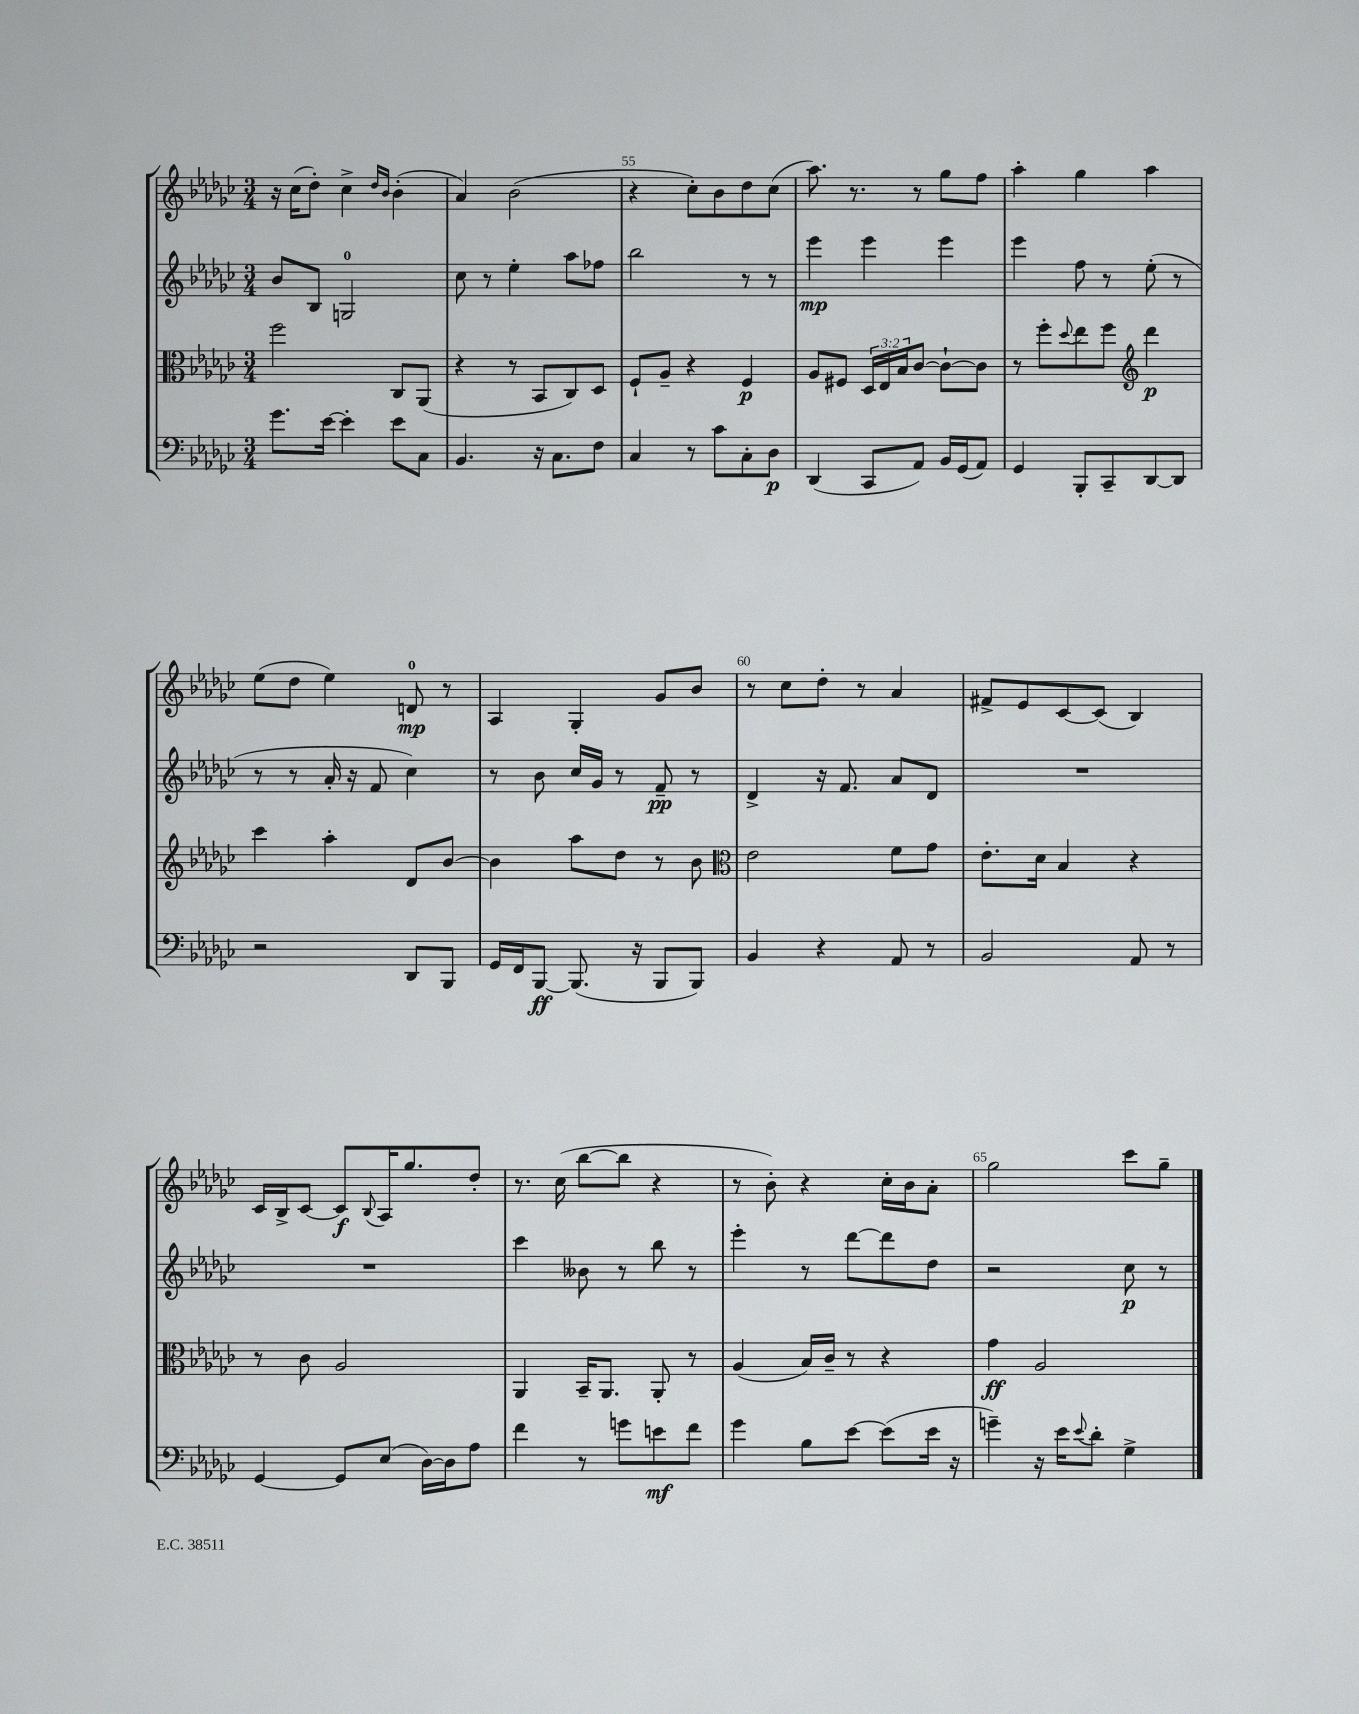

**kern	**kern	**kern	**kern
*staff4	*staff3	*staff2	*staff1
*clefF4	*clefC3	*clefG2	*clefG2
*k[b-e-a-d-g-c-]	*k[b-e-a-d-g-c-]	*k[b-e-a-d-g-c-]	*k[b-e-a-d-g-c-]
*M3/4	*M3/4	*M3/4	*M3/4
8.g-\L	2ff\	8b-/L	16r
.	.	.	(16cc-\LK
.	.	8B-/J	8dd-'\J)
[16e-\Jk	.	.	.
4e-'\]	.	2G/	4cc-^\
.	.	.	16qqdd-/LL
.	.	.	16qqb-/JJ
8e-\L	8C-/L	.	(4b-'\
8C-\J	(8AA-/J	.	.
=	=	=	=
4.BB-/	4r	8cc-\	4a-/)
.	.	8r	.
.	8r	4ee-'\	(2b-\
16r	8BB-/L	.	.
8.C-\L	.	.	.
.	8C-/)	8aa-\L	.
8F\J	8D-/J	8ff-\J	.
=	=	=	=
4C-/	8F`/L	2bb-\	4r
.	8A-~/J	.	.
8r	4r	.	8cc-'\L)
8c-\L	.	.	8b-\
8C-'\	4F/	8r	8dd-\
8D-\J	.	8r	(8cc-\J
=	=	=	=
(4DD-/	8A-/L	4eee-\	8.aa-\)
.	8F#/J	.	.
.	.	.	8.r
8CC-/L	24D-/LL	4eee-\	.
.	24E-/	.	.
.	24B-/J	.	.
8AA-/J)	[8c-/J	.	8r
16BB-/LL	8c-`\_L	4eee-\	8gg-\L
(16GG-/J	.	.	.
8AA-/J)	8c-\]J	.	8ff\J
=	=	=	=
4GG-/	8r	4eee-\	4aa-'\
.	8ff'\L	.	.
.	8qqdd-/	.	.
8BBB-'/L	8ee-\	8ff\	4gg-\
8CC-~/	8ff\J	8r	.
*	*clefG2	*	*
[8DD-/	4ddd-\	(8ee-'\	4aa-\
8DD-/]J	.	8r	.
=	=	=	=
2r	4ccc-\	8r	(8ee-\L
.	.	8r	8dd-\J
.	4aa-'\	16a-'/	4ee-\)
.	.	16r	.
.	.	8f/	.
8DD-/L	8d-/L	4cc-\)	8d/
8BBB-/J	[8b-/J	.	8r
=	=	=	=
16GG-/LL	4b-\]	8r	4A-/
16FF/J	.	.	.
[8BBB-/J	.	8b-\	.
(8.BBB-/]	8aa-\L	16cc-/LL	4G-'/
.	.	16g-/JJ	.
.	8dd-\J	8r	.
16r	.	.	.
8BBB-/L	8r	8f~/	8g-/L
8BBB-/J)	8b-\	8r	8b-/J
=	=	=	=
*	*clefC3	*	*
4BB-/	2e-\	4d-^/	8r
.	.	.	8cc-\L
4r	.	16r	8dd-'\J
.	.	8.f/	.
.	.	.	8r
8AA-/	8f\L	8a-/L	4a-/
8r	8g-\J	8d-/J	.
=	=	=	=
2BB-/	8.e-'\L	2.r	8f#^/L
.	.	.	8e-/
.	16d-\Jk	.	.
.	4B-/	.	[8c-/
.	.	.	(8c-/]J
8AA-/	4r	.	4B-/)
8r	.	.	.
=	=	=	=
[4GG-/	8r	2.r	16c-/LL
.	.	.	16B-^/J
.	8c-\	.	[8c-/J
8GG-/]L	2A-/	.	8c-/]L
.	.	.	8qqB-/
(8E-/J	.	.	16A-/K
.	.	.	8.gg-/
[16D-\LL)	.	.	.
16D-\]J	.	.	.
8A-\J	.	.	8dd-'/J
=	=	=	=
4f\	4AA-/	4ccc-\	8.r
.	.	.	(16cc-\
8r	16BB-~/LK	8b--\	[8bb-\L
.	8.AA-/J	.	.
8g\L	.	8r	8bb-\]J
8e\	8AA-'/	8bb-\	4r
8f\J	8r	8r	.
=	=	=	=
4g-\	(4A-/	4eee-'\	8r
.	.	.	8b-'\)
8B-\L	16B-/LL)	8r	4r
.	16c-~/JJ	.	.
[8e-\J	8r	[8ddd-\L	.
(8e-\]L	4r	8ddd-\]	16cc-'\LL
.	.	.	16b-\J
16e-\Jk	.	8dd-\J	8a-'\J
16r	.	.	.
=	=	=	=
4g~\)	4g-\	2r	2gg-\
16r	2A-/	.	.
16e-\LK	.	.	.
8qqe-/	.	.	.
8d-'\J	.	.	.
4G-^\	.	8cc-\	8ccc-\L
.	.	8r	8gg-~\J
==	==	==	==
*-	*-	*-	*-
